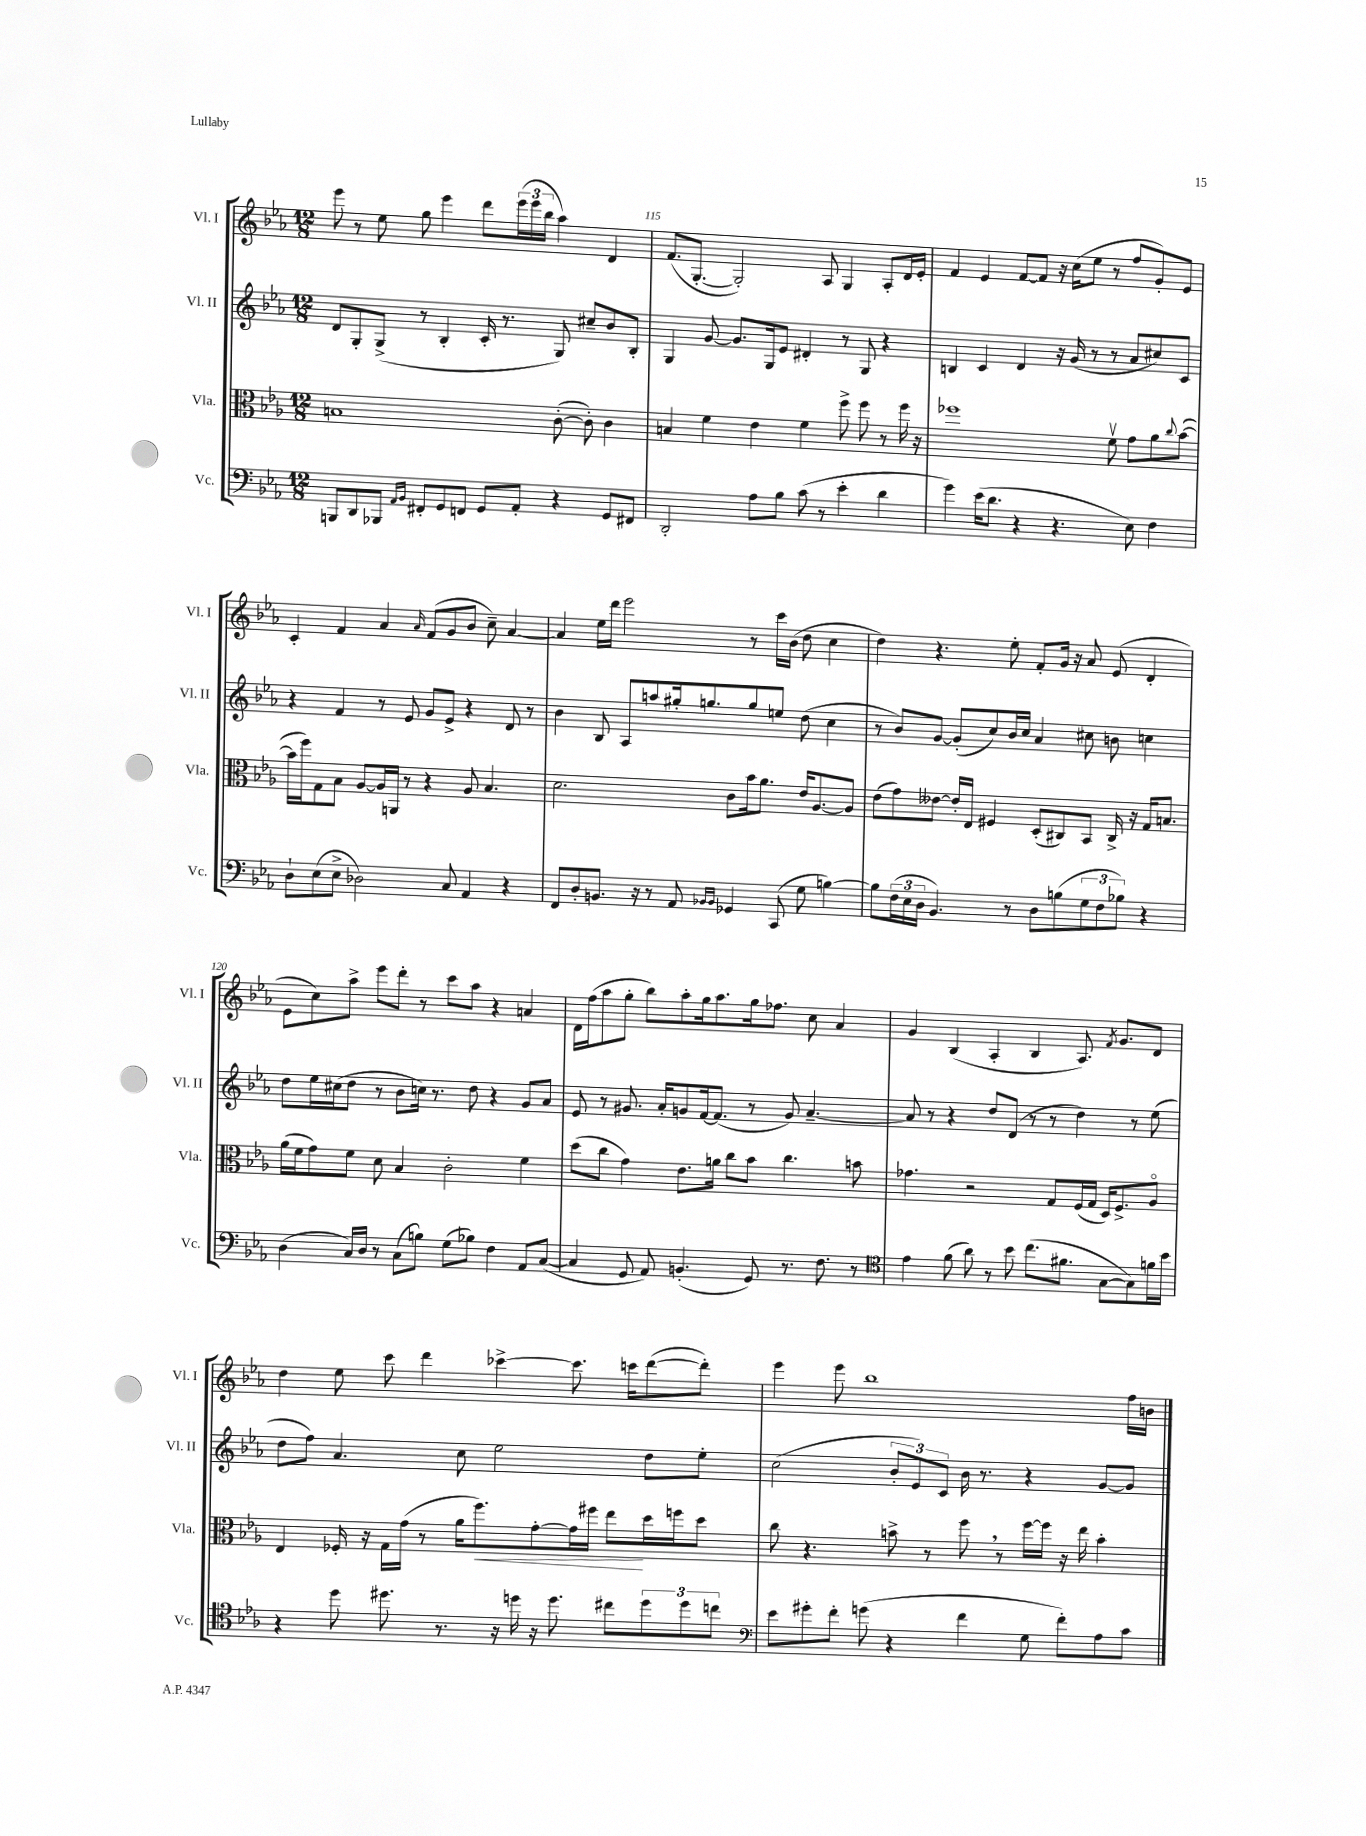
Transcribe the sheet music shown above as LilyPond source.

<<
\new StaffGroup <<
\new Staff = "s0" \with { instrumentName = "Vl. I" shortInstrumentName = "Vl. I" } {
    \clef treble \key ees \major \numericTimeSignature \time 12/8
    ees'''8 r8 ees''8 g''8 ees'''4 d'''8 \tuplet 3/2 { ees'''16( ees'''16 bes''16 } aes''4) d'4 |
    f'8.( g8.~-. g2-.) aes8 g4 aes8-. d'16 ees'16-. |
    f'4 ees'4 f'8~ f'8 r16 c''16( ees''8 r8 f''8 g'8-.) ees'8 |
    c'4-. f'4 aes'4 \grace { aes'16 } f'8( g'8 bes'8 c''8--) aes'4~ |
    aes'4 ees''16 d'''16 ees'''2 r8 c'''16 bes'16( d''8 c''4 |
    d''4) r4. ees''8-. f'8-. g'16 r16 aes'8 ees'8( d'4-. |
    ees'8 c''8) aes''8-> ees'''8 d'''8-. r8 c'''8 aes''8 r4 a'4 |
    d'16 f''16( aes''8 g''8-. bes''8) aes''8-. g''16 aes''8. g''16 fes''8. c''8 aes'4 |
    g'4 bes4( aes4-. bes4 aes8.) \acciaccatura { f'8 } g'8. d'8 |
    d''4 ees''8 c'''8 d'''4 ces'''4~-> ces'''8. c'''16 d'''8~( d'''8-.) |
    ees'''4 ees'''8 bes''1 f''16 b'16 \bar "|." |
}
\new Staff = "s1" \with { instrumentName = "Vl. II" shortInstrumentName = "Vl. II" } {
    \clef treble \key ees \major \numericTimeSignature \time 12/8
    d'8 g8-. g8->( r8 bes4-. c'16-. r8. g8) cis''8-- bes'8 bes8-. |
    g4 g'8~ g'8. g16 ees'8 dis'4-. r8 g8 r4 |
    b4 c'4 d'4 r16 g'16( r8 r8 aes'8 cis''8) c'8 |
    r4 f'4 r8 ees'8 g'8 ees'8-> r4 d'8 r8 |
    bes'4 bes8 aes8 a''8 gis''16-. g''8. g''8 e''8 d''8( c''4 |
    r8 bes'8) g'8~ g'8-.( c''8) bes'16 c''16 aes'4 cis''8 b'8 c''4 |
    d''8 ees''16 cis''16( d''8 r8 bes'8 c''16) r8. d''8 r4 g'8 aes'8 |
    ees'8 r8 gis'8. aes'16-. g'8 f'16~ f'8.( r8 g'8) aes'4.~-- |
    aes'8 r8 r4 d''8 d'8( r8 r8 d''4) r8 ees''8( |
    d''8 f''8) aes'4. c''8 ees''2 d''8 ees''8-. |
    c''2( \tuplet 3/2 { bes'8-. ees'8) c'8 } bes'16 r8. r4 g'8~ g'8 \bar "|." |
}
\new Staff = "s2" \with { instrumentName = "Vla." shortInstrumentName = "Vla." } {
    \clef alto \key ees \major \numericTimeSignature \time 12/8
    b1 c'8~-.( c'8-.) c'4 |
    b4 f'4 ees'4 f'4 f''8-> f''8 r8 f''16 r16 |
    fes''1 f'8\upbow g'8 aes'8 \appoggiatura { c''8 } bes'8~( |
    bes'16 f''16) g8 bes8 aes8~ aes16 a,16 r8 r4 aes8 bes4. |
    d'2. c'8 bes'16 aes'8. ees'16 aes8.~ aes8 |
    ees'8( g'8) eeses'8~ eeses'16-. ees16 fis4 d8-.( cis8) bes,8 cis16-> r16 g16 b8. |
    aes'16( f'16 g'8) f'8 d'8 bes4 c'2-. f'4 |
    d''8( c''8 g'4) ees'8. a'16 c''8 bes'8 c''4. b'8 |
    ges'4. r2 g8 f16( g16 d16) f8.-> aes8\flageolet |
    ees4 fes16-. r16 g16 g'16( r8 aes'16 f''8.\<) g'8~-. g'16 fis''16 ees''8\! d''16 f''16 d''8 |
    c''8 r4. b'8-> r8 f''8 \breathe r8 f''16~ f''16 r16 ees''16 b'4-. \bar "|." |
}
\new Staff = "s3" \with { instrumentName = "Vc." shortInstrumentName = "Vc." } {
    \clef bass \key ees \major \numericTimeSignature \time 12/8
    b,,8 d,8 bes,,8 \grace { aes,16 bes,16 } fis,8-. g,8 f,8 g,8 aes,8-. r4 g,8 fis,8 |
    d,2-. aes8 bes8 c'8( r8 ees'4-. d'4 |
    g'4) ees'16( d'8. r4 r4. ees8) f4 |
    d8-! ees8( ees8-> des2) c8 aes,4 r4 |
    f,8 d8-. b,8. r16 r8 aes,8 \grace { bes,16 bes,16 } ges,4 c,8( g8 b4~) |
    b8 \tuplet 3/2 { f16( ees16 d16 } bes,4.) r8 d8 b8( \tuplet 3/2 { g8 f8 bes8) } r4 |
    d4( c16) d16 r8 c8( b8) g8( bes8) f4 aes,8 c8~( |
    c4 g,8 aes,8) b,4.-.( g,8) r8. f8. r8 |
    \clef tenor ees'4 f'8( aes'8) r8 bes'8 c''8.( fis'8. g8~ g8) f'16 bes'16 |
    r4 d''8 dis''8. r8. r16 d''16 r16 d''8. cis''8 \tuplet 3/2 { d''8 d''8 c''8 } |
    \clef bass ees'8 gis'8-. f'8-. g'8( r4 f'4 g8 f'8-.) aes8 c'8 \bar "|." |
}
>>
>>
\layout { \context { \Score currentBarNumber = #114 \override BarNumber.break-visibility = ##(#f #t #t) barNumberVisibility = #(every-nth-bar-number-visible 5) } }
